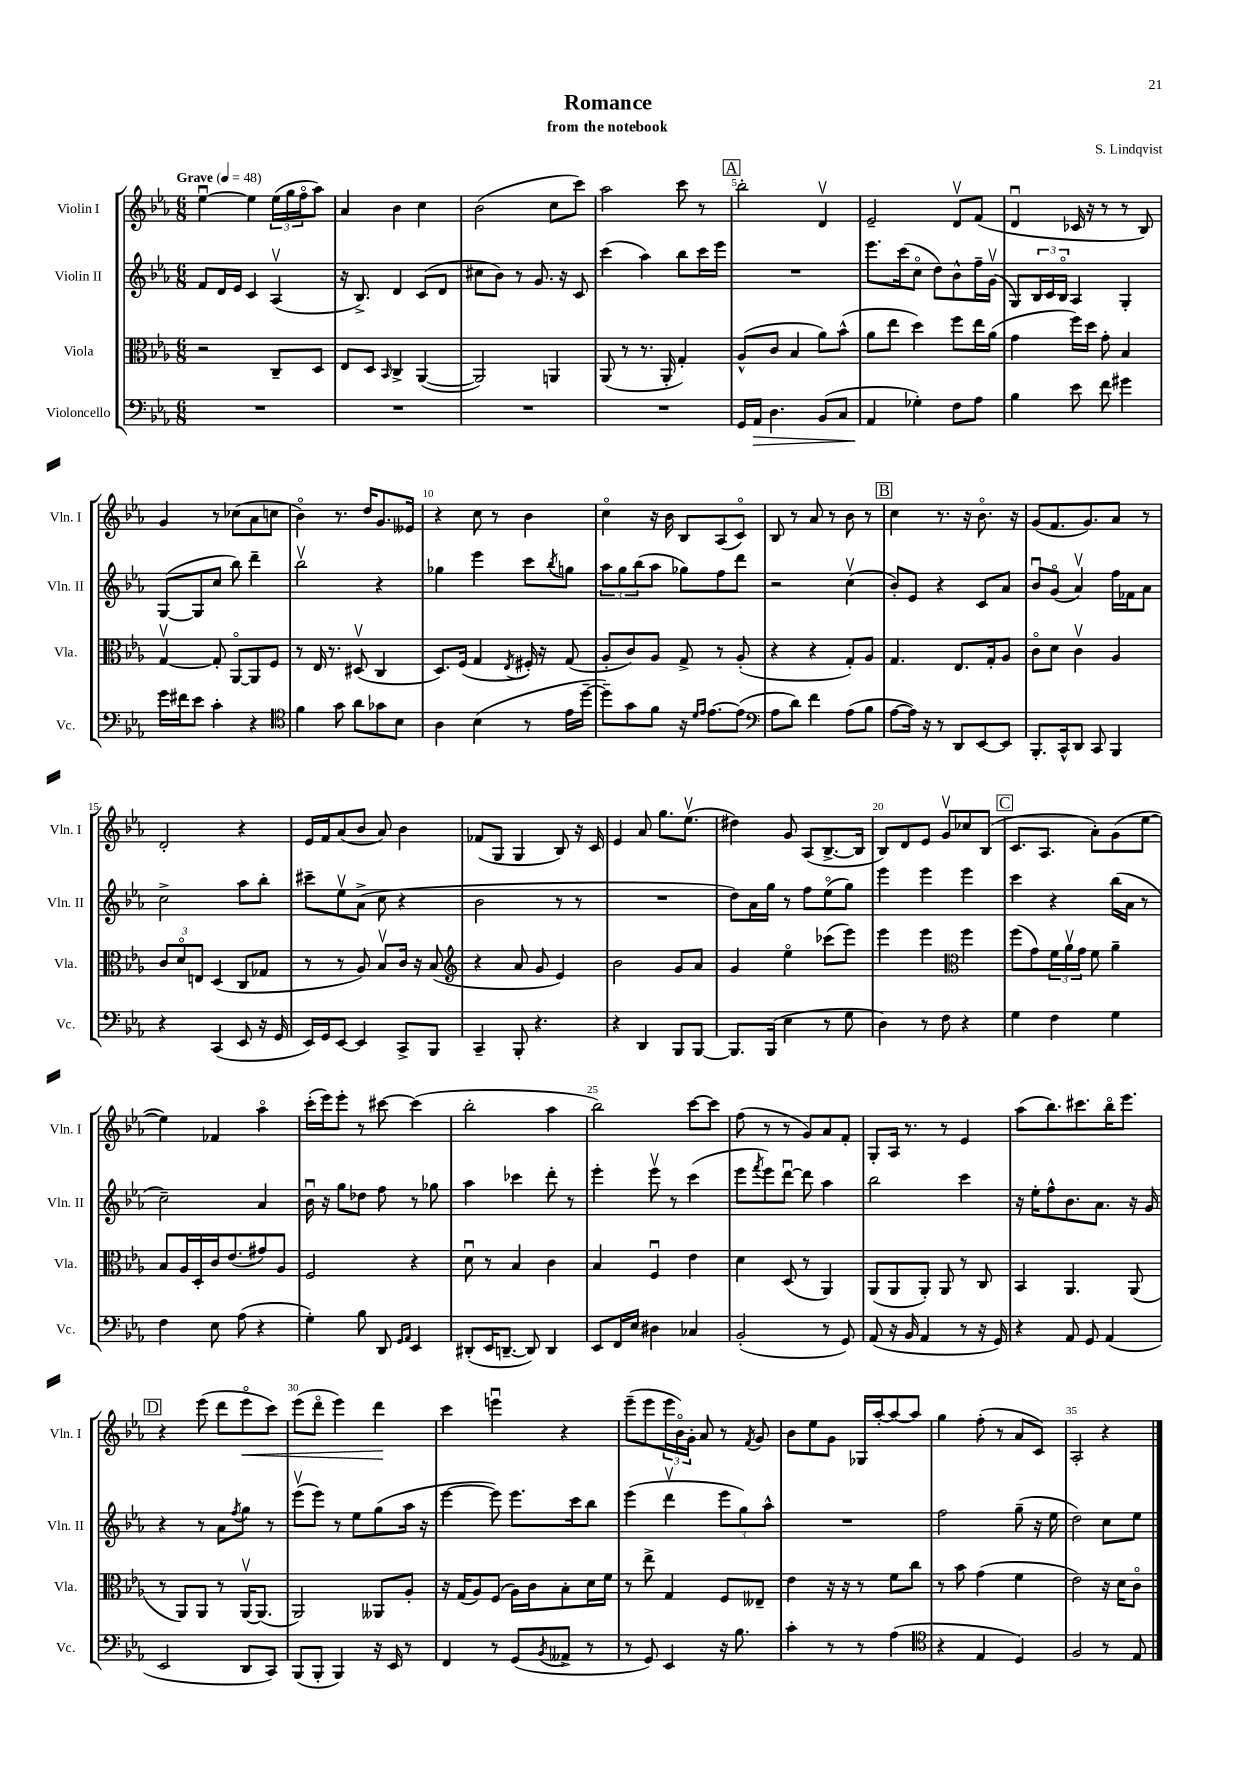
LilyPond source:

\header { title = "Romance" composer = "S. Lindqvist" subtitle = "from the notebook" }
<<
\new StaffGroup <<
\new Staff = "s0" \with { instrumentName = "Violin I" shortInstrumentName = "Vln. I" } {
    \clef treble \key ees \major \numericTimeSignature \time 6/8 \tempo "Grave" 4 = 48
    ees''4~\downbow ees''4 \tuplet 3/2 { ees''16( g''16 f''16\flageolet } aes''8) |
    aes'4 bes'4 c''4 |
    bes'2( c''8 c'''8) |
    aes''2 c'''8 r8 |
    \mark \markup { \box "A" } bes''2-. d'4\upbow |
    ees'2-- d'8\upbow f'8( |
    d'4\downbow ces'16 r16 r8 r8 bes8) |
    g'4 r8 ces''8( aes'8 c''8 |
    bes'4\flageolet) r8. d''16 g'8. eeses'16 |
    r4 c''8 r8 bes'4 |
    c''4\flageolet r16 bes'16 bes8 aes8( c'8\flageolet) |
    bes8 r8 aes'8 r8 bes'8 r8 |
    \mark \markup { \box "B" } c''4 r8. r16 bes'8.\flageolet r16 |
    g'8( f'8. g'8.) aes'8 r8 |
    d'2-. r4 |
    ees'16 f'16 aes'8( bes'8 aes'8) bes'4 |
    fes'8( g8 g4 bes8) r16 c'16 |
    ees'4 aes'8 g''8. ees''8.\upbow( |
    dis''4) g'8 aes8( bes8.~-> bes16 |
    bes8) d'8 ees'8 g'8\upbow ces''8 bes8( |
    \mark \markup { \box "C" } c'8. aes8. aes'8-.) g'8( ees''8~ |
    ees''4) fes'4 aes''4\flageolet |
    c'''16-.( ees'''16) ees'''8-. r8 cis'''8~ cis'''4( |
    bes''2-. aes''4 |
    bes''2) c'''8~ c'''8 |
    f''8( r8 r8 g'8) aes'8 f'8-. |
    g8-. aes16 r8. r8 ees'4 |
    aes''8( bes''8.) cis'''8. bes''16\flageolet ees'''8. |
    \mark \markup { \box "D" } r4 ees'''8( d'''8 ees'''8\flageolet\< c'''8) |
    ees'''8( d'''8\flageolet ees'''4) d'''4\! |
    c'''4 e'''4\downbow r4 |
    ees'''8--( ees'''8 \tuplet 3/2 { ees'''16 bes'16\flageolet) g'16-. } aes'8 r8 \acciaccatura { f'8 } g'8 |
    bes'8 ees''8 g'8 ges16 aes''16~-. aes''8~ aes''8 |
    g''4 f''8-.( r8 aes'8 c'8) |
    aes2-. r4 \bar "|." |
}
\new Staff = "s1" \with { instrumentName = "Violin II" shortInstrumentName = "Vln. II" } {
    \clef treble \key ees \major \numericTimeSignature \time 6/8
    f'8 d'16 ees'16 c'4 aes4\upbow( |
    r16 bes8.->) d'4 c'8( d'8 |
    cis''8 bes'8) r8 g'8. r16 c'8 |
    c'''4( aes''4) bes''8 c'''16 ees'''16 |
    \mark \markup { \box "A" } R2. |
    ees'''8. c'''16( c''8\flageolet d''8) bes'8-^ f''16-- g'16\upbow( |
    g8) \tuplet 3/2 { bes16 c'16 bes16\flageolet } aes4 g4-. |
    g8~( g8 c''8 bes''8) d'''4-- |
    bes''2\upbow r4 |
    ges''4 ees'''4 c'''8 \acciaccatura { bes''8 } g''8 |
    \tuplet 3/2 { aes''8 g''8 bes''8( } aes''8 ges''8) f''8 d'''8 |
    r2 c''4\upbow( |
    \mark \markup { \box "B" } bes'8-.) ees'8 r4 c'8 aes'8 |
    bes'8\downbow g'8\flageolet( aes'4\upbow) f''16 fes'16 aes'8 |
    c''2-> aes''8 bes''8-. |
    cis'''8-- ees''8\upbow aes'8->( c''8 r4 |
    bes'2 r8 r8 |
    R2. |
    d''8) aes'16 g''16 r8 f''8 ees''8\flageolet( g''8) |
    ees'''4 ees'''4 ees'''4 |
    \mark \markup { \box "C" } c'''4 r4 bes''16( aes'16 r8 |
    c''2--) aes'4 |
    bes'16\downbow r16 g''8 des''8 f''8 r8 ges''8 |
    aes''4 ces'''4 d'''8-. r8 |
    ees'''4-. ees'''8\upbow r8 c'''4( |
    ees'''8 \acciaccatura { f'''8 } ees'''8) d'''8~\downbow d'''8 aes''4 |
    bes''2 c'''4 |
    r16 ees''16-. f''8-^ bes'8. aes'8. r16 g'16 |
    \mark \markup { \box "D" } r4 r8 aes'8 \acciaccatura { f''8 } g''8 r8 |
    ees'''8\upbow( ees'''8) r8 ees''8 g''8( aes''16 r16 |
    ees'''4~ ees'''8) ees'''8. c'''16 bes''8 |
    ees'''4( d'''4\upbow \tuplet 3/2 { ees'''8 g''8) aes''8-^ } |
    R2. |
    f''2 g''8--( r16 ees''16 |
    d''2) c''8 ees''8 \bar "|." |
}
\new Staff = "s2" \with { instrumentName = "Viola" shortInstrumentName = "Vla." } {
    \clef alto \key ees \major \numericTimeSignature \time 6/8
    r2 c8-- d8 |
    ees8 d8 \grace { bes,16 } c4-> aes,4~( |
    aes,2) a,4 |
    aes,8( r8 r8. aes,16-. g4-.) |
    \mark \markup { \box "A" } aes8-^( c'8 bes4 aes'8) bes'8-^( |
    aes'8 ees''8 d''4) f''8 ees''16 aes'16( |
    g'4 f''16) d''16 g'8-. bes4 |
    g4~\upbow g8-. aes,8~\flageolet aes,8 f8 |
    r8 ees16 r8. dis8\upbow( c4 |
    d8.) f16( g4 \acciaccatura { ees8 } fis16-.) r16 g8( |
    aes8-. c'8) aes8 g8-> r8 aes8-.( |
    r4 r4 g8-.) aes8 |
    \mark \markup { \box "B" } g4. ees8. g16-. aes8 |
    c'8\flageolet d'8 c'4\upbow aes4 |
    \tuplet 3/2 { c'8 d'8\flageolet e8 } d4( c8 ges8 |
    r8 r8 aes8) bes8\upbow c'16 r16 bes8( |
    \clef treble r4 aes'8 g'8 ees'4) |
    bes'2 g'8 aes'8 |
    g'4 ees''4\flageolet ces'''8( ees'''8) |
    ees'''4 ees'''4 \clef alto f''4 |
    \mark \markup { \box "C" } f''8( g'8) \tuplet 3/2 { f'16 aes'16\upbow g'16 } f'8 aes'4-- |
    bes8 aes16 d16-. c'16 ees'8.( gis'8) aes8 |
    f2 r4 |
    d'8\downbow r8 bes4 c'4 |
    bes4 f4\downbow ees'4 |
    d'4 d8( r8 aes,4) |
    aes,8( aes,8 aes,8-.) aes,8 r8 c8 |
    bes,4 aes,4. aes,8( |
    \mark \markup { \box "D" } r8 aes,8) aes,8 r8 aes,16~\upbow aes,8.( |
    aes,2) aeses,8 aes8-. |
    r16 g16( aes8) f8( aes16) c'16 bes8-. d'16 f'16 |
    r8 ees''8-> g4 f8 eeses8-- |
    ees'4 r16 r16 r8 f'8 c''8 |
    r8 bes'8 g'4( f'4 |
    ees'2) r16 d'16 c'8\flageolet \bar "|." |
}
\new Staff = "s3" \with { instrumentName = "Violoncello" shortInstrumentName = "Vc." } {
    \clef bass \key ees \major \numericTimeSignature \time 6/8
    R2. |
    R2. |
    R2. |
    R2. |
    \mark \markup { \box "A" } g,16 aes,16\> d4. bes,8( c8 |
    aes,4\! ges4-.) f8 aes8 |
    bes4 ees'8 f'8 gis'4 |
    g'16 fis'16 ees'8 c'4-. r4 |
    \clef tenor f'4 g'8 aes'8 ges'8 bes8 |
    aes4 bes4( r8 ees'16 d''16~-- |
    d''8--) g'8 f'8 r16 \grace { d'16 ees'16 } ees'8.~ ees'8( |
    \clef bass aes8 d'8) f'4 aes8( bes8 |
    \mark \markup { \box "B" } aes8~ aes16) r16 r8 d,8 ees,8~ ees,8 |
    bes,,8.-. c,16-^ d,8 c,8 bes,,4 |
    r4 c,4( ees,8 r16 g,16 |
    ees,16) g,16 ees,8~ ees,4 c,8-> bes,,8 |
    c,4-- bes,,8-. r4. |
    r4 d,4 bes,,8 bes,,8~ |
    bes,,8. bes,,16( ees4 r8 g8 |
    d4) r8 f8 r4 |
    \mark \markup { \box "C" } g4 f4 g4 |
    f4 ees8 aes8( r4 |
    g4-.) bes8 d,8 \grace { g,16 aes,16 } ees,4 |
    dis,8-.( ees,16 d,8.~-- d,8) d,4 |
    ees,8 f,16 ees16 dis4 ces4 |
    bes,2-.( r8 g,8) |
    aes,8( r16 bes,16 aes,4 r8 r16 g,16) |
    r4 aes,8 g,8 aes,4( |
    \mark \markup { \box "D" } ees,2 d,8 c,8) |
    bes,,8( bes,,8-. bes,,4) r16 ees,16 r8 |
    f,4 r8 g,8( \acciaccatura { bes,8 } aeses,8-> r8 |
    r8 g,8) ees,4 r16 bes8. |
    c'4-. r8 r8 aes4( |
    \clef tenor r4 ees4 d4) |
    f2 r8 ees8 \bar "|." |
}
>>
>>
\layout { \context { \Score \override BarNumber.break-visibility = ##(#f #t #t) barNumberVisibility = #(every-nth-bar-number-visible 5) } }
